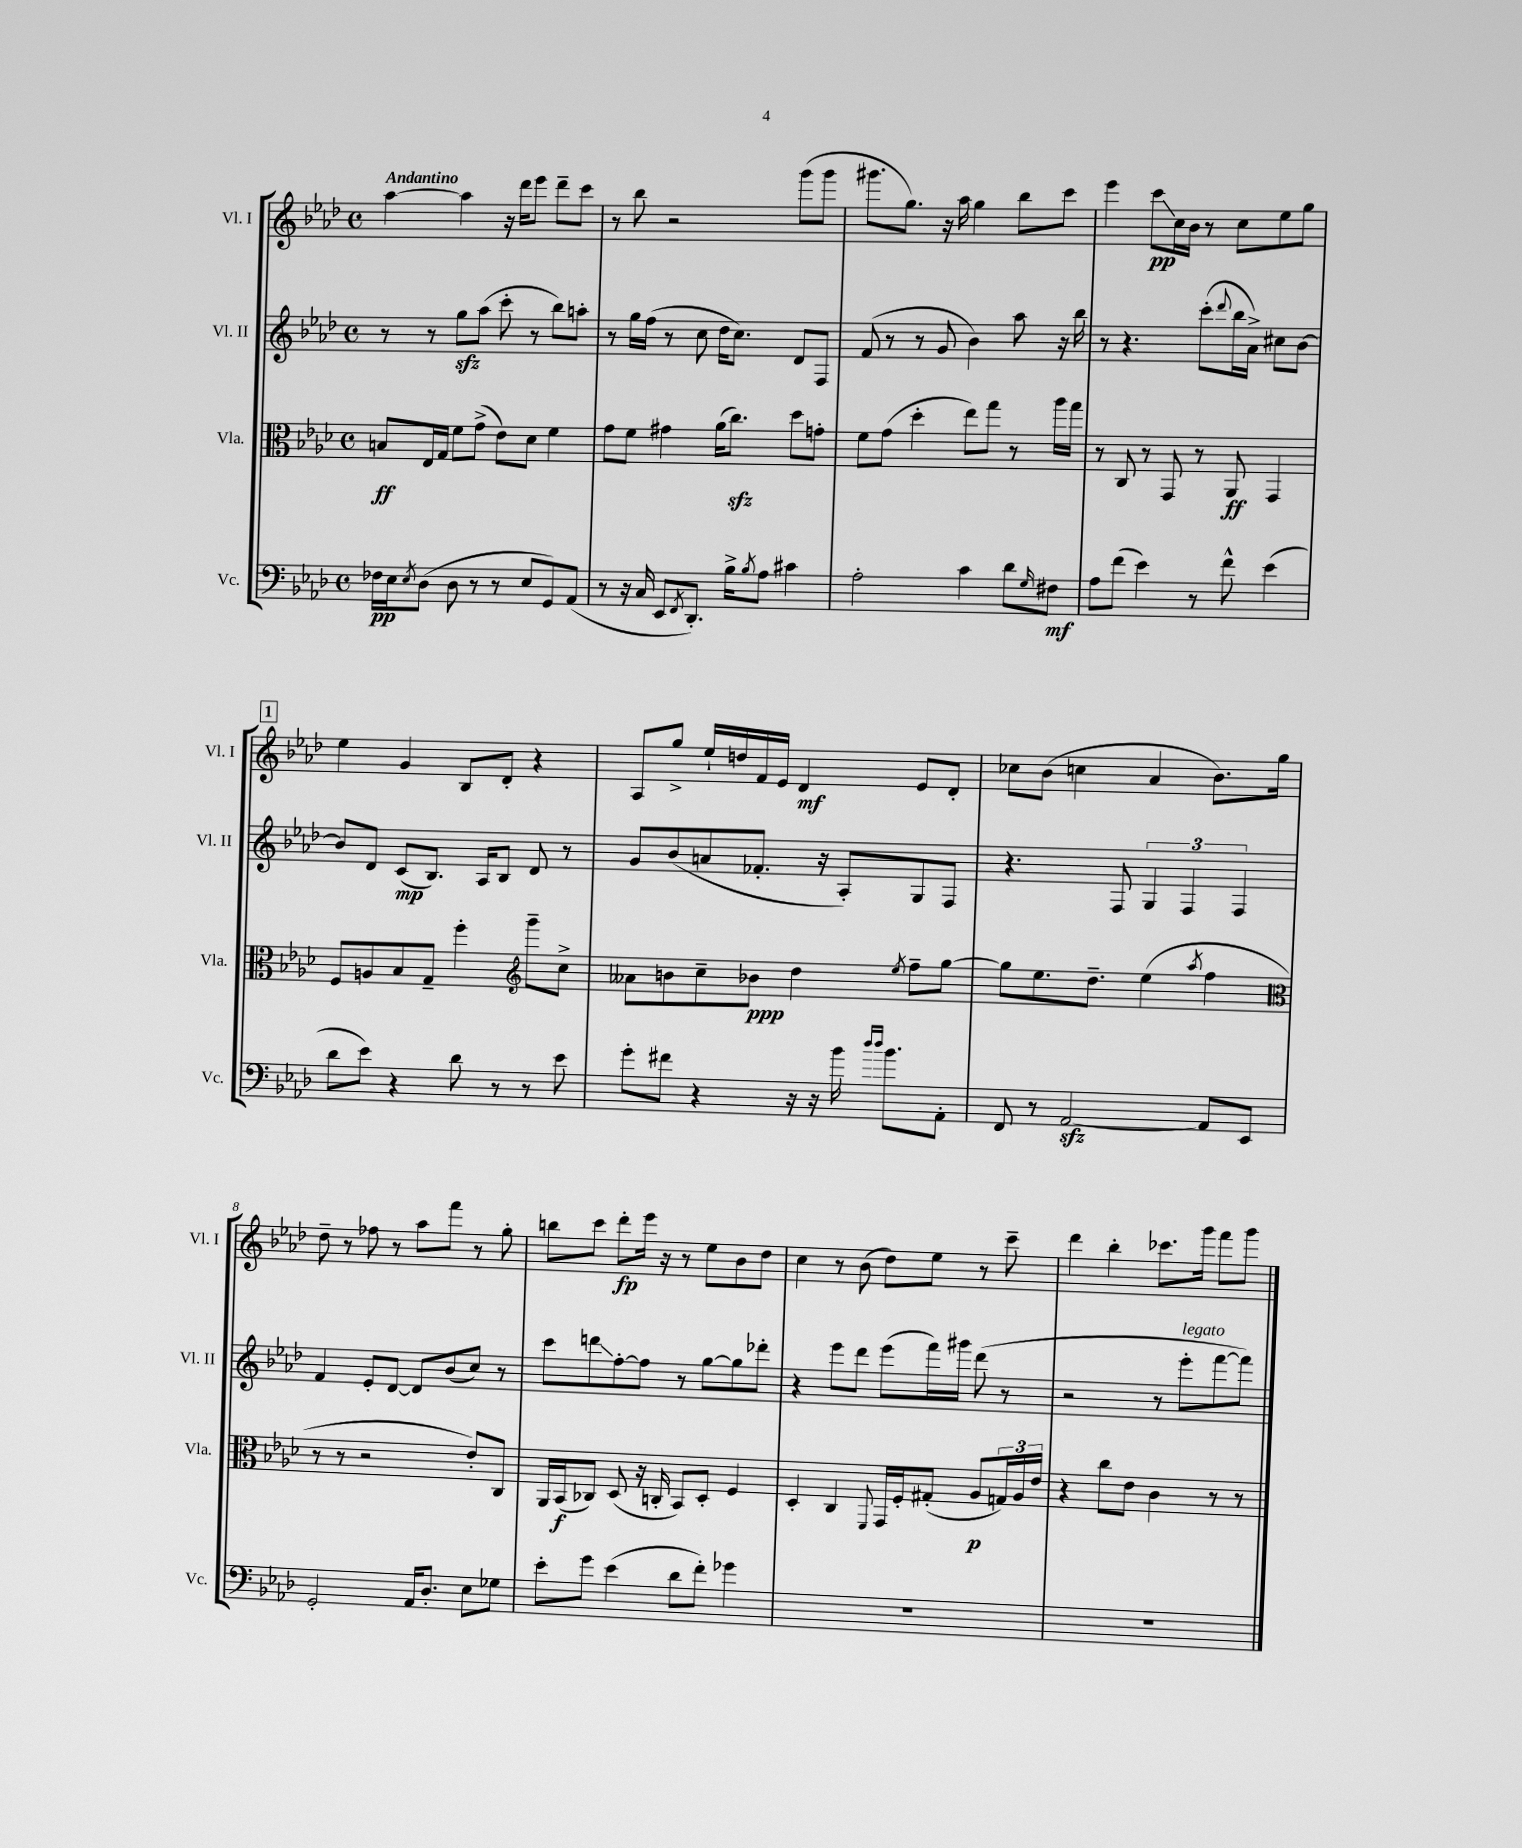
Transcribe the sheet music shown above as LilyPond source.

<<
\new StaffGroup <<
\new Staff = "s0" \with { instrumentName = "Vl. I" shortInstrumentName = "Vl. I" } {
    \clef treble \key aes \major \defaultTimeSignature \time 4/4 \tempo "Andantino"
    aes''4~ aes''4 r16 des'''16 ees'''8 des'''8-- c'''8 |
    r8 bes''8 r2 g'''8( g'''8 |
    gis'''8. g''8.) r16 aes''16 g''4 bes''8 c'''8 |
    ees'''4 c'''8\glissando\pp c''16 bes'16 r8 c''8 ees''8 g''8 |
    \mark \markup { \box "1" } ees''4 g'4 bes8 des'8-. r4 |
    aes8 g''8-> ees''16-! d''16 f'16 ees'16 des'4\mf ees'8 des'8-. |
    ces''8 bes'8( c''4 aes'4 bes'8.) g''16 |
    des''8-- r8 fes''8 r8 aes''8 f'''8 r8 g''8-. |
    b''8 c'''8 des'''8-.\fp ees'''16 r16 r8 ees''8 bes'8 des''8 |
    c''4 r8 bes'8( des''8) ees''8 r8 c'''8-- |
    des'''4 bes''4-. ces'''8. g'''16 f'''8 g'''8 \bar "|." |
}
\new Staff = "s1" \with { instrumentName = "Vl. II" shortInstrumentName = "Vl. II" } {
    \clef treble \key aes \major \defaultTimeSignature \time 4/4
    r8 r8 g''8\sfz aes''8( c'''8-. r8 bes''8) a''8-. |
    r8 g''16 f''16( r8 c''8 des''16 c''8.) des'8 f8 |
    f'8( r8 r8 g'8 bes'4) aes''8 r16 bes''16 |
    r8 r4. c'''8-.( \appoggiatura { des'''8 } bes''16 aes'16->) cis''8 bes'8~ |
    \mark \markup { \box "1" } bes'8 des'8 c'8\mp( bes8.) aes16 bes8 des'8 r8 |
    g'8 bes'8( a'8 fes'8.-. r16 aes8-.) g8 f8 |
    r4. f8 \tuplet 3/2 { g4 f4 f4 } |
    f'4 ees'8-. des'8~ des'8 bes'8( c''8) r8 |
    c'''8 d'''8\glissando f''8~-. f''8 r8 g''8~ g''8 des'''8-. |
    r4 ees'''8 des'''8 ees'''8( f'''16) gis'''16 des'''8( r8 |
    r2 r8 ees'''8-.^\markup { \italic "legato" } f'''8~ f'''8) \bar "|." |
}
\new Staff = "s2" \with { instrumentName = "Vla." shortInstrumentName = "Vla." } {
    \clef alto \key aes \major \defaultTimeSignature \time 4/4
    b8\ff ees16 g16 f'8 g'8->( ees'8) des'8 f'4 |
    g'8 f'8 gis'4 aes'16( c''8.\sfz) des''8 g'8-. |
    f'8 g'8( des''4-. ees''8) g''8 r8 aes''16 g''16 |
    r8 c8 r8 g,8 r8 aes,8\ff g,4 |
    \mark \markup { \box "1" } f8 a8 bes8 g8-- f''4-. \clef treble g'''8-- c''8-> |
    aeses'8 b'8 c''8-- bes'8\ppp des''4 \acciaccatura { ees''8 } f''8-- g''8~ |
    g''8 ees''8. des''8.-- ees''4( \acciaccatura { aes''8 } f''4 |
    \clef alto r8 r8 r2 ees'8-.) c8 |
    aes,16 bes,16\f( ces8) des8( r16 c16-. bes,8) des8-. f4 |
    des4-. c4 \appoggiatura { f,8 } g,16 f16-. gis8-.( aes8\p \tuplet 3/2 { g16) aes16 ees'16 } |
    r4 c''8 ees'8 c'4 r8 r8 \bar "|." |
}
\new Staff = "s3" \with { instrumentName = "Vc." shortInstrumentName = "Vc." } {
    \clef bass \key aes \major \defaultTimeSignature \time 4/4
    fes16\pp ees16 \acciaccatura { ees8 } des8( des8 r8 r8 ees8 g,8) aes,8( |
    r8 r16 c16 ees,8 \acciaccatura { f,8 } des,8.-.) bes16-> \acciaccatura { bes8 } aes8 cis'4 |
    aes2-. c'4 des'8 \grace { g16 } fis8\mf |
    aes8 f'8( ees'4) r8 f'8-^ ees'4( |
    \mark \markup { \box "1" } des'8 ees'8) r4 des'8 r8 r8 ees'8 |
    g'8-. fis'8 r4 r16 r16 bes'16 \grace { des''16 des''16 } bes'8. aes,8-. |
    f,8 r8 aes,2~\sfz aes,8 ees,8 |
    g,2-. aes,16 des8.-. ees8 ges8 |
    ees'8-. g'8 ees'4( des'8 f'8-.) ges'4 |
    R1 |
    R1 \bar "|." |
}
>>
>>
